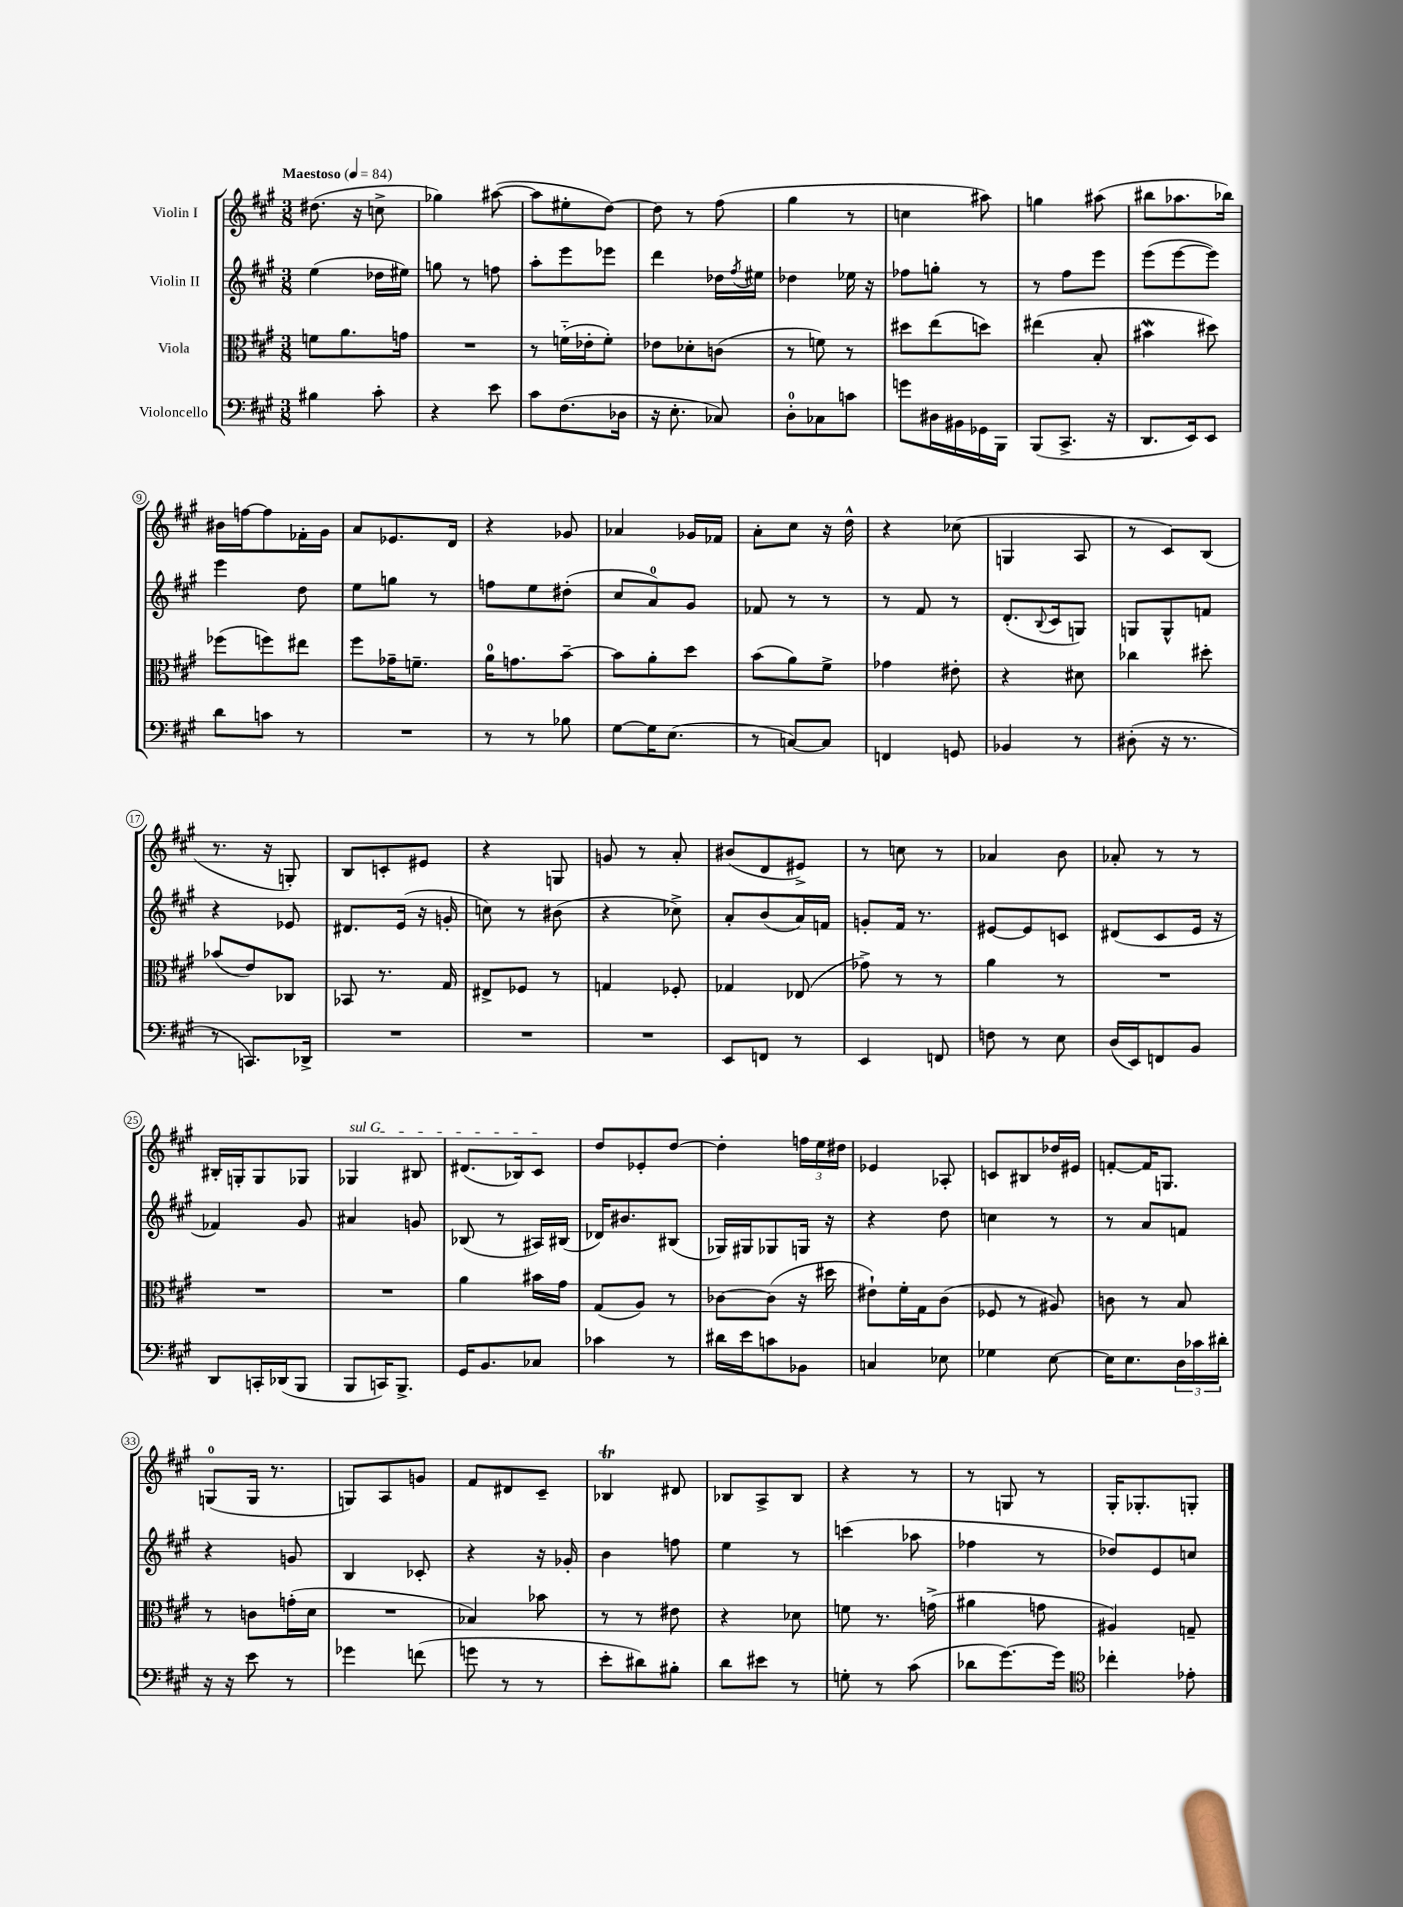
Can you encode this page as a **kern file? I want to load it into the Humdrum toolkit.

**kern	**kern	**kern	**kern
*part4	*part3	*part2	*part1
*staff4	*staff3	*staff2	*staff1
*I"Violoncello	*I"Viola	*I"Violin II	*I"Violin I
*clefF4	*clefC3	*clefG2	*clefG2
*k[f#c#g#]	*k[f#c#g#]	*k[f#c#g#]	*k[f#c#g#]
*M3/8	*M3/8	*M3/8	*M3/8
*MM84	*MM84	*MM84	*MM84
=1	=1	=1	=1
!	!	!	!LO:TX:a:B:t=Maestoso
4B#X\	8fn\L	(4ee\	(8.dd#X\
.	8.a\	.	.
.	.	.	16r
8c#'\	.	16dd-X\LL	8ccn^\
.	16gn\Jk	16ee#X\JJ)	.
=2	=2	=2	=2
4r	4.r	8ggn\	4gg-X\)
.	.	8r	.
8e\	.	8ffn\	([8aa#X\
=3	=3	=3	=3
8c#\L	8r	8aa'\L	8aa#\L]
(8.F#\	(16fn\LL	8eee\	8ee#X'\
.	16e-X'\J	.	.
.	8f'\J)	8eee-X\J	[8dd\J)
16D-X\Jk	.	.	.
=4	=4	=4	=4
16r	8e-X\L	4ddd\	8dd\]
8.E'\	.	.	.
.	8d-X'\	.	8r
8C-X/)	(8cn\J	16dd-X\LL	(8ff#\
.	.	8qff#/	.
.	.	16ee#X\JJ	.
=5	=5	=5	=5
8D'\L	8r	4dd-X\	4gg#\
8C-X\	8fn\)	.	.
8cn\J	8r	16ee-X\	8r
.	.	16r	.
=6	=6	=6	=6
8gn\L	8dd#X\L	8ff-X\L	4ccn\
16D#X\L	(8ee\	8ggn'\J	.
16BB#X\	.	.	.
16GG-X\	8ddn\J)	8r	8aa#X\)
16BBB\JJ	.	.	.
=7	=7	=7	=7
(8BBB/L	(4ee#X\	8r	4ggn\
8.CC#^/J	.	8ff#\L	.
.	8B'/	8eee\J	(8aa#X\
16r	.	.	.
=8	=8	=8	=8
8.DD/L	4b#XW\	(8eee\L	8bb#X\L
.	.	[8eee\	8.aa-X\
16EE/k)	.	.	.
8EE/J	8dd#X\)	8eee\J])	.
.	.	.	16bb-X\Jk)
!!LO:LB:g=z
=9	=9	=9	=9
8d\L	(8ff-X\L	4eee\	16b#X\LL
.	.	.	[16ffn\J
8cn\J	8ffn\)	.	8ff\]
8r	8ee#X\J	8dd\	16f-X'\L
.	.	.	16g#\JJ
=10	=10	=10	=10
4.r	8ff#\L	8ee\L	8a/L
.	16g-X~\K	8ggn\J	8.e-X/
.	8.fn~\J	.	.
.	.	8r	.
.	.	.	16d/Jk
=11	=11	=11	=11
8r	16a\KL	8ffn\L	4r
.	8.gn\	.	.
8r	.	8ee\	.
8B-X\	[8b~\J	(8dd#X'\J	8g-X/
=12	=12	=12	=12
[8G#\L	8b\L]	8cc#/L	4a-X/
16G#\K]	8a'\	8a/)	.
(8.E\J	.	.	.
.	8dd\J	8g#/J	16g-X/LL
.	.	.	16f-X/JJ
=13	=13	=13	=13
8r	(8b\L	8f-X/	8a'\L
[8Cn/L)	8a\)	8r	8cc#\J
8C/J]	8f#^\J	8r	16r
.	.	.	16dd^^\
=14	=14	=14	=14
4FFn/	4g-X\	8r	4r
.	.	8f#/	.
8GGn/	8e#X'\	8r	(8cc-X\
=15	=15	=15	=15
4BB-X/	4r	(8.d'/L	4Gn/
.	.	8qqB/	.
.	.	16c#/k	.
8r	8d#X\	8Gn/J)	8A/
=16	=16	=16	=16
(8D#X'\	4cc-X\	8Gn/L	8r
16r	.	8G^^/	8c#/L)
8.r	.	.	.
.	8dd#X'\	8fn/J	(8B/J
!!LO:LB:g=z
=17	=17	=17	=17
8r	(8b-X/L	4r	8.r
8.CCn/L)	8e/)	.	.
.	.	.	16r
.	8C-X/J	8e-X/	8Gn'/)
16DD-X^/Jk	.	.	.
=18	=18	=18	=18
4.r	8BB-X/	8.d#X/L	8B/L
.	8.r	.	8cn'/
.	.	(16e/Jk	.
.	.	16r	8e#X/J
.	16G#/	16gn'/	.
=19	=19	=19	=19
4.r	8E#X^/L	8ccn\)	4r
.	8F-X/J	8r	.
.	8r	(8b#X\	8Gn/
=20	=20	=20	=20
4.r	4Gn/	4r	8gn/
.	.	.	8r
.	8F-X'/	8cc-X^\)	8a'/
=21	=21	=21	=21
8EE/L	4G-X/	8a'/L	(8b#X/L
8FFn/J	.	(8b/	8d/
8r	(8E-X/	16a/L)	8e#X^/J)
.	.	16fn/JJ	.
=22	=22	=22	=22
4EE/	8g-X^\)	8gn'/L	8r
.	8r	16f#/Jk	8ccn\
.	.	8.r	.
8FFn/	8r	.	8r
=23	=23	=23	=23
8Fn\	4a\	[8e#X/L	4a-X/
8r	.	8e#/]	.
8E\	8r	8cn/J	8b\
=24	=24	=24	=24
(16D/LL	4.r	(8d#X/L	8a-X'/
16EE/J)	.	.	.
8FFn/	.	8c#/	8r
8BB/J	.	16e/Jk	8r
.	.	16r	.
!!LO:LB:g=z
=25	=25	=25	=25
8DD/L	4.r	4f-X/)	16B#X'/LL
.	.	.	16Gn'/J
16CCn'/L	.	.	8G/
(16DD-X/J	.	.	.
8BBB/J	.	8g#/	8G-X/J
=26	=26	=26	=26
!	!	!	!LO:TX:a:i:t=sul G
8BBB/L	4.r	4a#X/	4G-X/
16CCn/K)	.	.	.
8.BBB^/J	.	.	.
.	.	8gn/	8B#X/
=27	=27	=27	=27
16GG#/KL	4a\	(8B-X/	(8.d#X/L
8.BB/	.	.	.
.	.	8r	.
.	.	.	16B-X/k)
8C-X/J	16b#X\LL	16A#X/LL)	8c#/J
.	16g#\JJ	(16B#X/JJ	.
=28	=28	=28	=28
4c-X\	(8G#/L	16d-X/KL)	8dd/L
.	.	8.b#X/	.
.	8A/J)	.	8e-X'/
8r	8r	(8B#X/J	[8dd/J
=29	=29	=29	=29
16d#X\LL	[8c-X\L	16G-X/LL)	4dd'\]
16e\J	.	16G#X/J	.
8cn\	(8c-\J]	8G-X/	.
8BB-X\J	16r	16Gn/Jk	24ffn\LL
.	.	.	24ee\
.	16dd#X\	16r	.
.	.	.	24dd#X\JJ
=30	=30	=30	=30
4Cn/	8e#X`\L)	4r	4e-X/
.	16f#'\L	.	.
.	16G#\J	.	.
8E-X\	(8c#\J	8dd\	8A-X'/
=31	=31	=31	=31
4G-X\	8F-X/	4ccn\	8cn/L
.	8r	.	8B#X/
[8E\	8A#X/)	8r	16dd-X/L
.	.	.	16e#X/JJ
=32	=32	=32	=32
16E\KL]	8cn\	8r	[8fn'/L
8.E\	.	.	.
.	8r	8a/L	16f/K]
.	.	.	8.Gn/J
24D\L	8B/	8fn/J	.
24c-X\	.	.	.
24d#X'\JJ	.	.	.
!!LO:LB:g=z
=33	=33	=33	=33
16r	8r	4r	(8Gn/L
16r	.	.	.
8e\	8cn\L	.	16G/Jk
.	.	.	8.r
8r	(16gn'\L	8gn/	.
.	16d\JJ	.	.
=34	=34	=34	=34
4g-X\	4.r	4B/	8Gn/L)
.	.	.	8A/
(8fn\	.	8c-X'/	8gn/J
=35	=35	=35	=35
8gn\	4B-X/)	4r	8f#/L
8r	.	.	8d#X/
8r	8b-X\	16r	8c#~/J
.	.	16g-X'/	.
=36	=36	=36	=36
8e'\L	8r	4b\	4B-XT/
8d#X\)	8r	.	.
8B#X'\J	8e#X\	8ffn\	8d#X/
=37	=37	=37	=37
8d\L	4r	4ee\	8B-X/L
8e#X\J	.	.	8A^/
8r	8d-X\	8r	8B-/J
=38	=38	=38	=38
8Gn'\	8fn\	(4cccn\	4r
8r	8.r	.	.
(8c#\	.	8aa-X\	8r
.	(16gn^\	.	.
=39	=39	=39	=39
8d-X\L	4a#X\	4ff-X\	8r
[8.g#\)	.	.	8Gn/
.	8gn\	8r	8r
16g#\Jk]	.	.	.
=40	=40	=40	=40
*clefC4	*	*	*
4cc-X'\	4A#X/)	8dd-X/L)	16G#'/KL
.	.	.	8.G-X'/
.	.	8e/	.
8e-X'\	8Gn~/	8ccn/J	8Gn'/J
==	==	==	==
*-	*-	*-	*-
